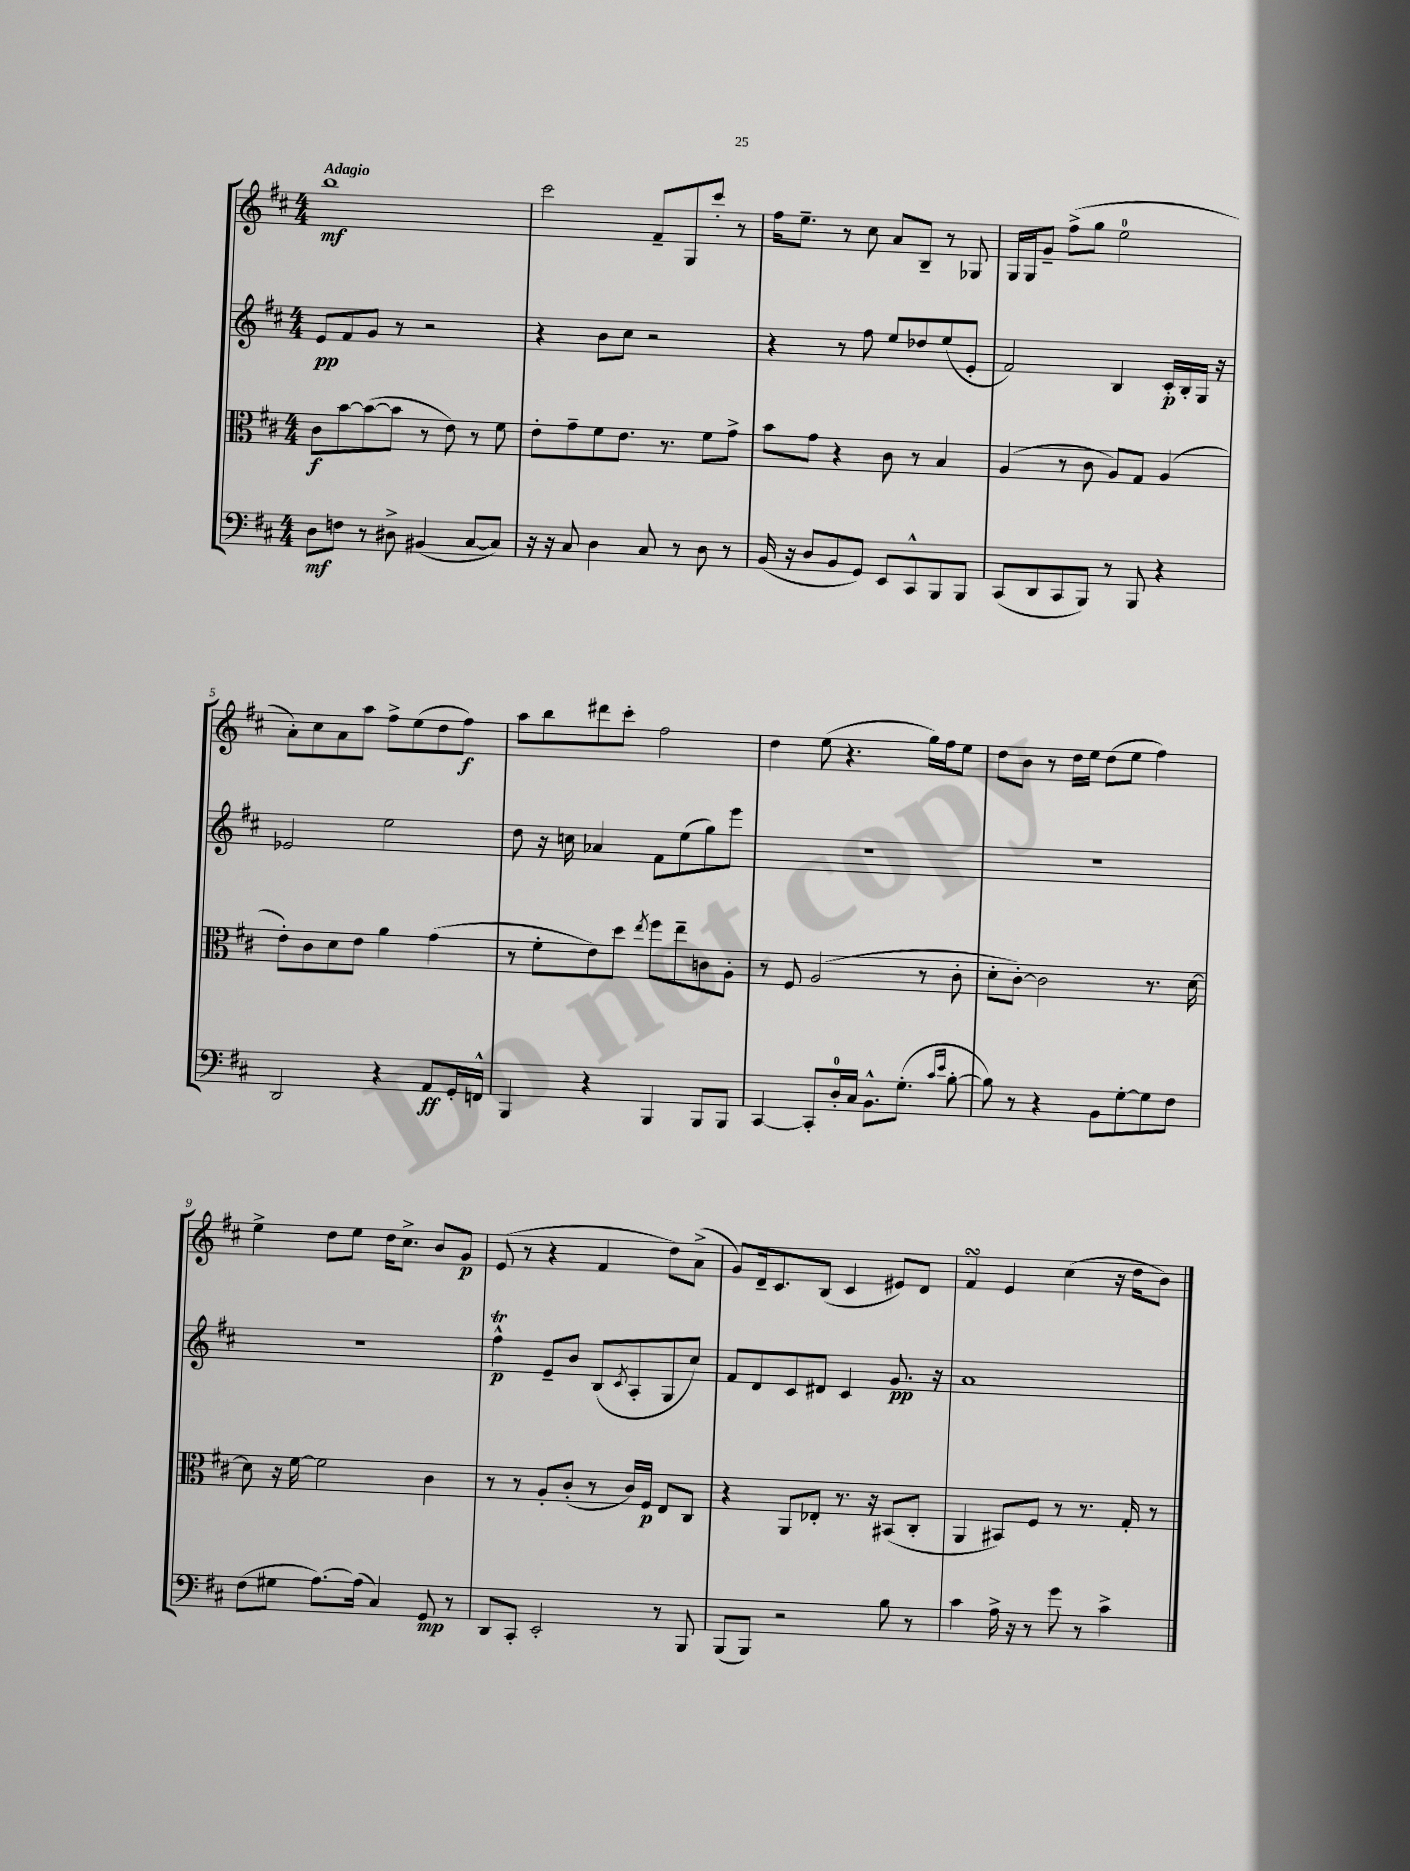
<<
\new StaffGroup <<
\new Staff = "s0" {
    \clef treble \key d \major \numericTimeSignature \time 4/4 \tempo "Adagio"
    b''1\mf |
    cis'''2 fis'8-- g8 cis'''8-. r8 |
    fis''16 e''8.-- r8 cis''8 a'8 b8-- r8 ges8 |
    g16 g16 g'8-- fis''8->( g''8 e''2-0 |
    a'8-.) cis''8 a'8 a''8 fis''8-> e''8( d''8 fis''8\f) |
    a''8 b''8 dis'''8 cis'''8-. fis''2 |
    d''4 e''8( r4. g''16) fis''16 e''8 |
    d''8 b'8 r8 d''16 e''16 d''8( e''8 fis''4) |
    e''4-> d''8 e''8 d''16 cis''8.-> b'8 g'8\p |
    e'8( r8 r4 fis'4 d''8) a'8->( |
    g'8) d'16-- cis'8. b8( cis'4 eis'8) d'8 |
    fis'4\turn e'4 cis''4( r16 d''16 b'8) \bar "|." |
}
\new Staff = "s1" {
    \clef treble \key d \major \numericTimeSignature \time 4/4
    e'8\pp fis'8 g'8 r8 r2 |
    r4 b'8 cis''8 r2 |
    r4 r8 fis''8 e''8 des''8 e''8( e'8-. |
    fis'2) b4 cis'16-.\p b16-. g16 r16 |
    ees'2 e''2 |
    d''8 r16 c''16 aes'4 fis'8 e''8( g''8) e'''8 |
    R1 |
    R1 |
    R1 |
    fis''4-^\trill\p e'8-- b'8 b8( \acciaccatura { cis'8 } a8-. g8 cis''8) |
    fis'8 d'8 cis'8 dis'8 cis'4 g'8.\pp r16 |
    a'1 \bar "|." |
}
\new Staff = "s2" {
    \clef alto \key d \major \numericTimeSignature \time 4/4
    cis'8\f b'8~ b'8~( b'8 r8 e'8) r8 fis'8 |
    e'8-. g'8-- fis'8 e'8. r8. fis'8 g'8-> |
    b'8 g'8 r4 cis'8 r8 b4 |
    a4( r8 cis'8 a8) g8 a4( |
    e'8-.) cis'8 d'8 e'8 a'4 g'4( |
    r8 fis'8-. e'8) d''8 \acciaccatura { e''8 } fis''8 e''8-- c'8 a8-. |
    r8 fis8 a2( r8 cis'8-. |
    d'8-. cis'8~-.) cis'2 r8. d'16~ |
    d'8 r16 fis'16~ fis'2 cis'4 |
    r8 r8 a8-. cis'8-.( r8 cis'16) fis16\p e8 cis8 |
    r4 a,8 ees8-. r8. r16 bis,8( cis8-. |
    a,4 bis,8) fis8 r8 r8. g16-. r8 \bar "|." |
}
\new Staff = "s3" {
    \clef bass \key d \major \numericTimeSignature \time 4/4
    d8\mf f8 r8 dis8-> bis,4( cis8~ cis8) |
    r16 r16 cis8 d4 cis8 r8 d8 r8 |
    b,16( r16 d8 b,8 g,8) e,8 cis,8-^ b,,8 b,,8 |
    cis,8( d,8 cis,8 b,,8) r8 b,,8 r4 |
    d,2 r4 a,8\ff g,16-. f,16-^ |
    b,,4 r4 b,,4 b,,8 b,,8 |
    cis,4~ cis,8-. d16-0-. cis16 b,8.-^ g8.-.( \grace { cis'16 e'16 } b8~-. |
    b8) r8 r4 b,8 g8~-. g8 fis8 |
    fis8( gis8 a8.~) a16( cis4) g,8\mp r8 |
    d,8 cis,8-. e,2-. r8 b,,8 |
    b,,8( b,,8) r2 b8 r8 |
    cis'4 a16-> r16 r8 g'8 r8 cis'4-> \bar "|." |
}
>>
>>
